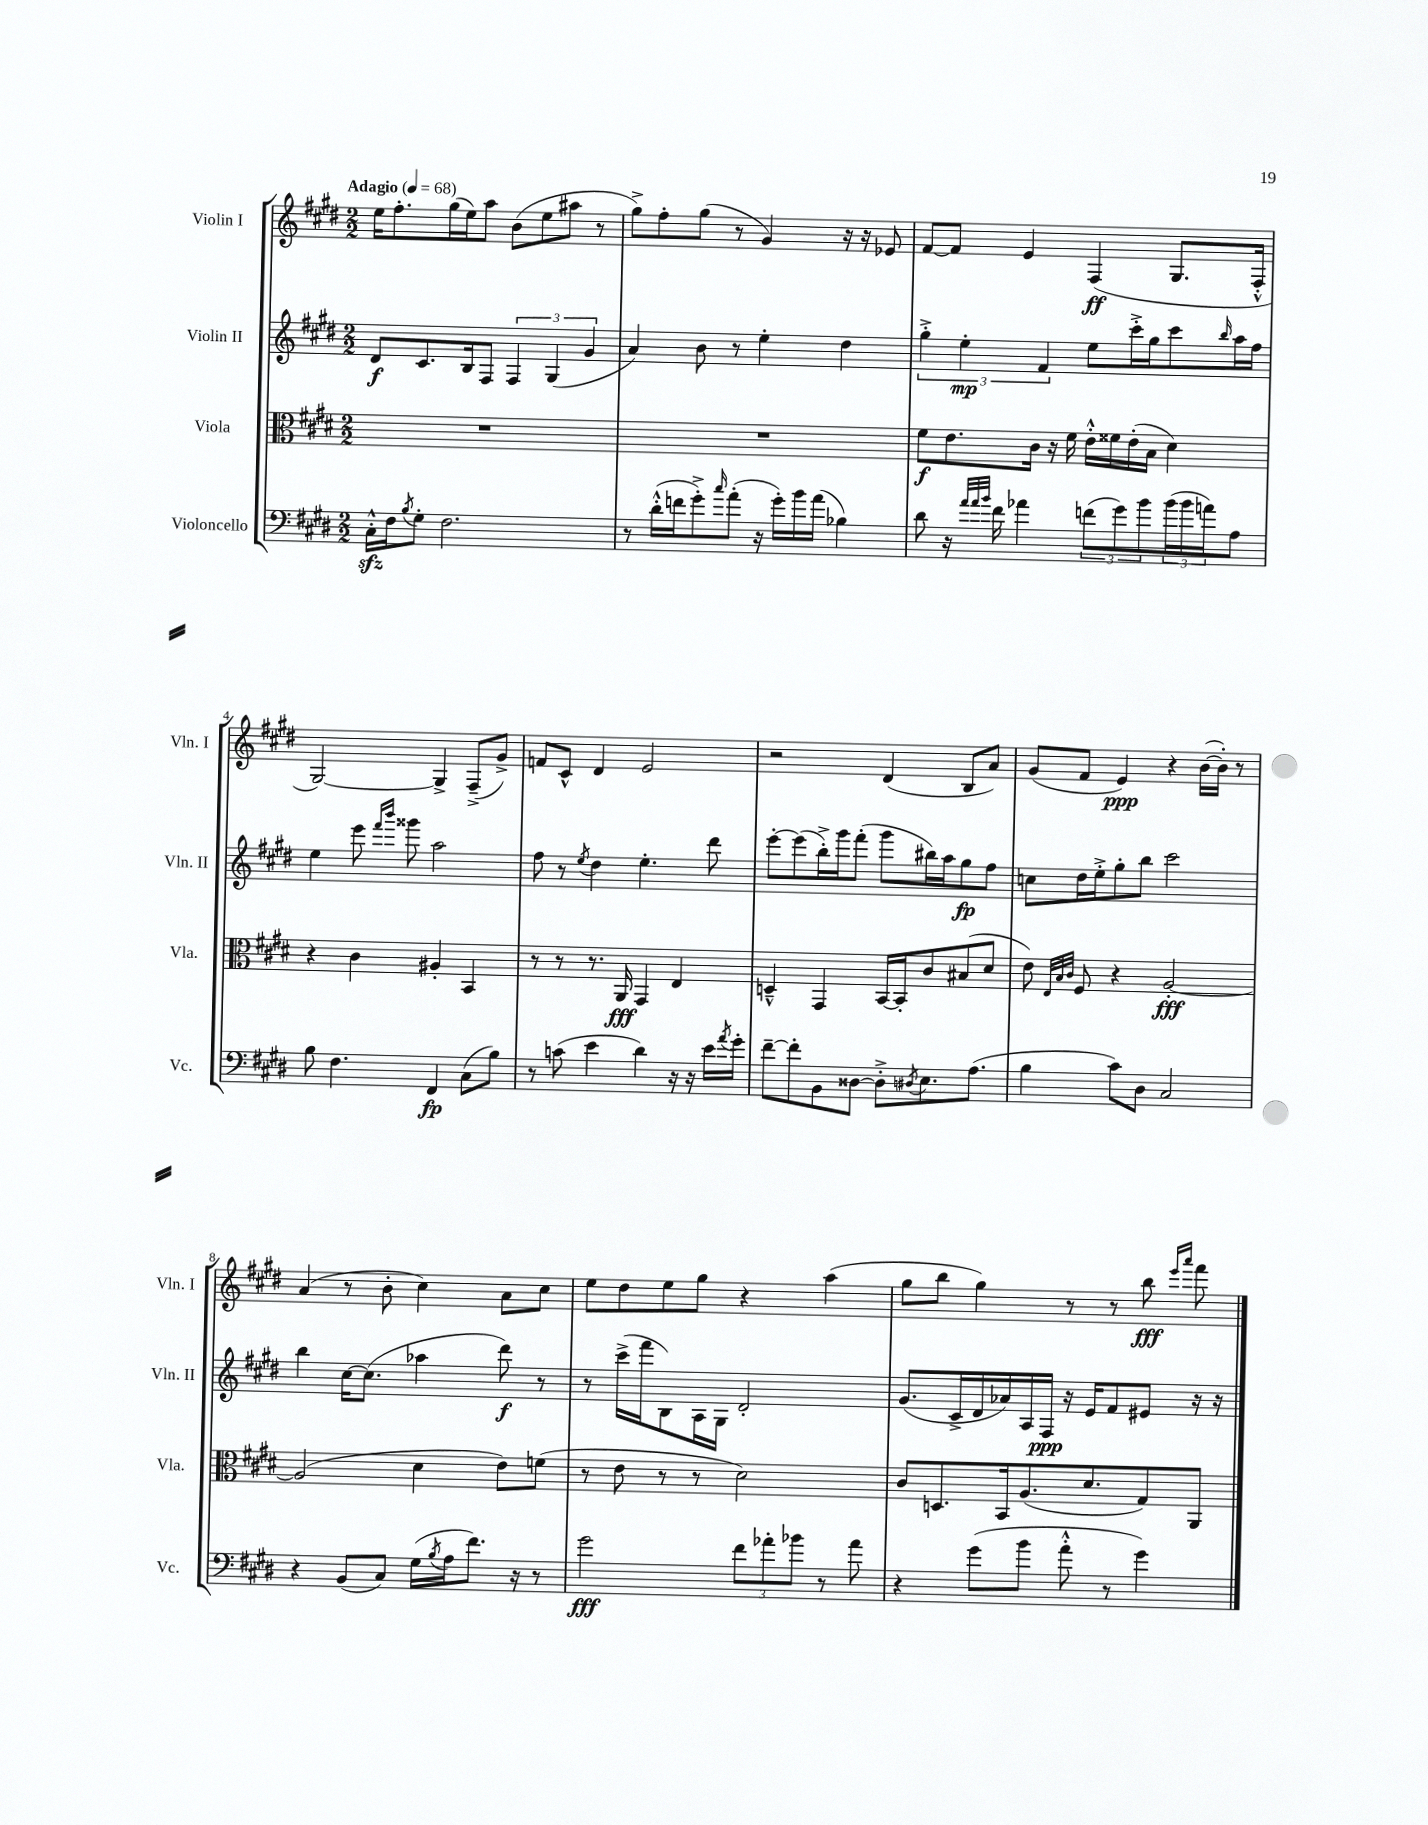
<<
\new StaffGroup <<
\new Staff = "s0" \with { instrumentName = "Violin I" shortInstrumentName = "Vln. I" } {
    \clef treble \key e \major \numericTimeSignature \time 2/2 \tempo "Adagio" 4 = 68
    e''16 fis''8.-. gis''16( e''16) a''8 b'8( e''8 ais''8 r8 |
    gis''8->) fis''8-. gis''8( r8 gis'4) r16 r16 ees'8 |
    fis'8~ fis'8 e'4 fis4\ff( gis8. fis16-.-^ |
    gis2~) gis4-> fis8--->( gis'8->) |
    f'8 cis'8-^ dis'4 e'2 |
    r2 dis'4( b8 a'8) |
    gis'8( fis'8 e'4\ppp) r4 b'16~( b'16-.) r8 |
    a'4( r8 b'8-. cis''4) a'8 cis''8 |
    e''8 dis''8 e''8 gis''8 r4 a''4( |
    gis''8 b''8 gis''4) r8 r8 b''8\fff \grace { e'''16 a'''16 } fis'''8 \bar "|." |
}
\new Staff = "s1" \with { instrumentName = "Violin II" shortInstrumentName = "Vln. II" } {
    \clef treble \key e \major \numericTimeSignature \time 2/2
    dis'8\f cis'8. b16 fis8 \tuplet 3/2 { fis4 gis4( gis'4 } |
    a'4) b'8 r8 e''4-. dis''4 |
    \tuplet 3/2 { gis''4-.-> e''4-.\mp fis'4 } e''8 cis'''16-.-> gis''16 cis'''8 \grace { b''16 } a''16 fis''16 |
    e''4 e'''8 \grace { fis'''16 b'''16 } gisis'''8 a''2 |
    fis''8 r8 \acciaccatura { e''8 } dis''4 e''4.-. dis'''8 |
    e'''8~-. e'''8( b''16-.->) gis'''16 fis'''8-.( gis'''8 bis''16) a''16 gis''8\fp fis''8 |
    c''8 dis''16 e''16-.-> gis''8-. b''8 cis'''2 |
    b''4 cis''16~ cis''8.( aes''4 dis'''8\f) r8 |
    r8 cis'''16->( fis'''16 b8) a16 gis16 dis'2-. |
    gis'8.( cis'16-> dis'16 aes'16) a16 fis16\ppp r16 e'16 fis'8 eis'8 r16 r16 \bar "|." |
}
\new Staff = "s2" \with { instrumentName = "Viola" shortInstrumentName = "Vla." } {
    \clef alto \key e \major \numericTimeSignature \time 2/2
    R1 |
    R1 |
    fis'8\f e'8. cis'16 r16 fis'16 e'16-.-^ fisis'16 e'16-.( b16 dis'4) |
    r4 cis'4 ais4-. b,4 |
    r8 r8 r8. a,16\fff gis,4 e4 |
    d4---^ gis,4 b,16~ b,16-. cis'8 bis8( dis'8 |
    e'8) \grace { e32 b32 cis'32 } fis8 r4 a2~-.\fff |
    a2( dis'4 e'8) f'8( |
    r8 e'8 r8 r8 dis'2) |
    cis'8 d8. b,16 a8.( dis'8. gis8) a,8 \bar "|." |
}
\new Staff = "s3" \with { instrumentName = "Violoncello" shortInstrumentName = "Vc." } {
    \clef bass \key e \major \numericTimeSignature \time 2/2
    cis16-.-^\sfz fis16 \acciaccatura { b8 } gis8-. fis2. |
    r8 dis'16-.-^( f'16 gis'8-.->) \grace { cis''16 } a'8-.( r16 gis'16-.) b'16 a'16( bes4) |
    dis'8 r16 \grace { a'32 a'32 b'32 } fis'16 aes'4 \tuplet 3/2 { f'8( gis'8) b'8 } \tuplet 3/2 { b'16( b'16 a'16) } a8 |
    b8 fis4. fis,4\fp cis8( b8) |
    r8 c'8( e'4 dis'4) r16 r16 e'16 \acciaccatura { a'8 } gis'16-. |
    fis'8~-- fis'8-. b,8 disis8~ disis8-.-> \acciaccatura { dis8 } e8. a8.( |
    b4 cis'8) dis8 cis2 |
    r4 b,8( cis8) gis16( \acciaccatura { b8 } a16 fis'8.) r16 r8 |
    gis'2\fff \tuplet 3/2 { fis'8 aes'8-. bes'8 } r8 aes'8 |
    r4 gis'8( b'8 a'8-.-^ r8 gis'4) \bar "|." |
}
>>
>>
